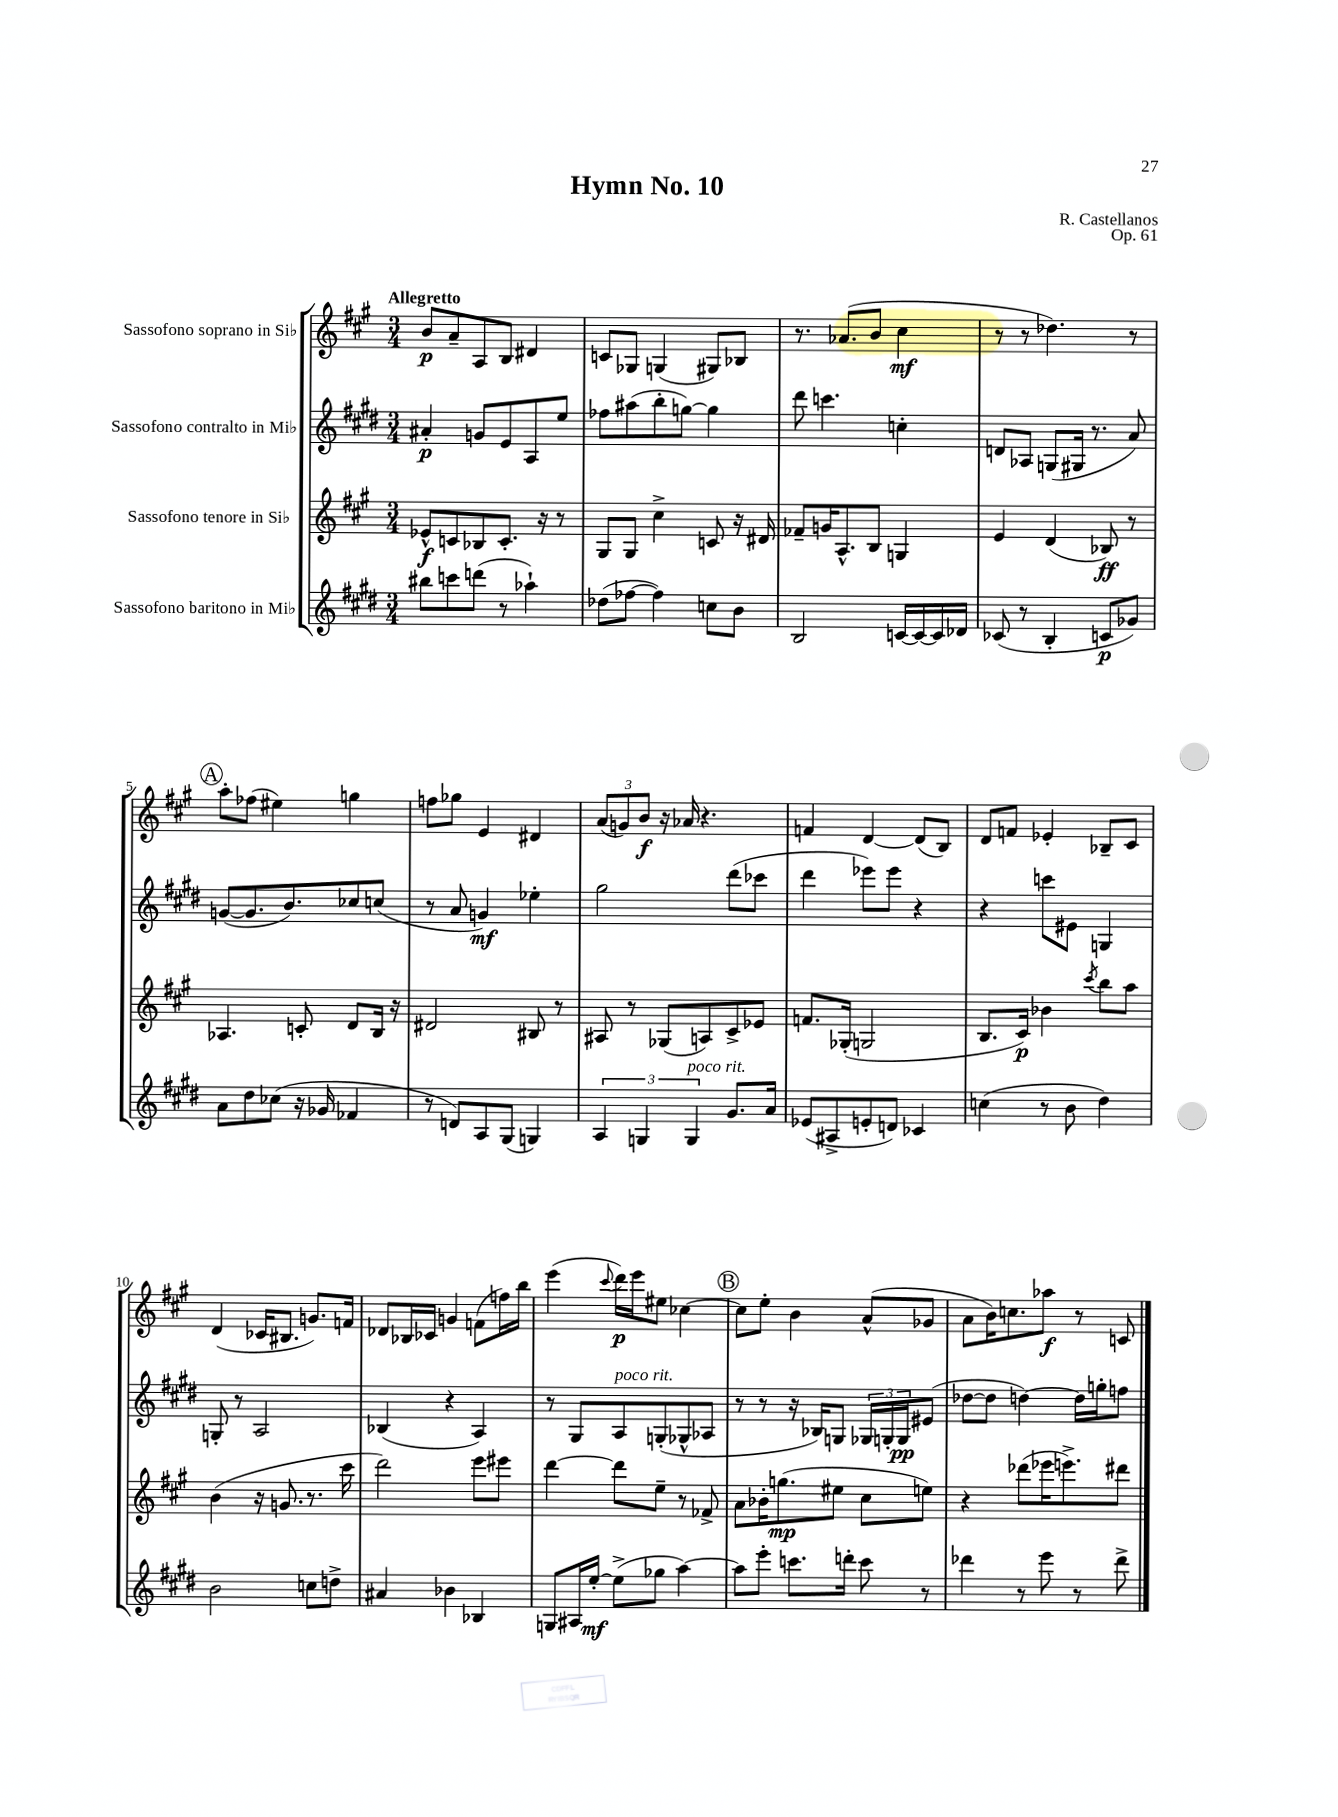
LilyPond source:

\header { title = "Hymn No. 10" composer = "R. Castellanos" opus = "Op. 61" }
<<
\new StaffGroup <<
\new Staff = "s0" \with { instrumentName = "Sassofono soprano in Sib" } {
    \clef treble \key a \major \numericTimeSignature \time 3/4 \tempo "Allegretto"
    b'8\p a'8-- a8 b8 dis'4 |
    c'8 ges8 g4( gis8) bes8 |
    r8. aes'8.( b'8 cis''4\mf |
    r8 r8 des''4.) r8 |
    \mark \markup { \circle "A" } a''8-. fes''8( eis''4) g''4 |
    f''8 ges''8 e'4 dis'4 |
    \tuplet 3/2 { a'8( g'8) b'8\f } r16 aes'16 r4. |
    f'4 d'4~ d'8( b8) |
    d'8 f'8 ees'4-. bes8-- cis'8 |
    d'4( ces'16 bis8. g'8.) f'16 |
    des'8 bes16 ces'16 g'4 f'8( f''16) b''16 |
    e'''4( \appoggiatura { cis'''8 } d'''16\p) e'''16 eis''8 ces''4~ |
    \mark \markup { \circle "B" } ces''8 e''8-. b'4 a'8-^( ges'8 |
    a'8 b'16) c''8. aes''8\f r8 c'8 \bar "|." |
}
\new Staff = "s1" \with { instrumentName = "Sassofono contralto in Mib" } {
    \clef treble \key e \major \numericTimeSignature \time 3/4
    ais'4-.\p g'8 e'8 a8 e''8 |
    fes''8 ais''8( b''8-. g''8~) g''4 |
    dis'''8 c'''4. c''4-. |
    d'8 aes8 g8( gis16 r8. a'8) |
    \mark \markup { \circle "A" } g'8~( g'8. b'8.) ces''8 c''8( |
    r8 a'8 g'4\mf) ees''4-. |
    gis''2 dis'''8( ces'''8 |
    dis'''4 ees'''8) ees'''8 r4 |
    r4 c'''8 eis'8 g4 |
    g8-. r8 a2 |
    bes4( r4 a4) |
    r8 gis8 a8^\markup { \italic "poco rit." } g8-.( ges8-^ aes8 |
    \mark \markup { \circle "B" } r8 r8 r16 bes16) g8 \tuplet 3/2 { ges16 g16-. g16\pp } eis'8( |
    des''8~ des''8 d''4~) d''16 g''16-. f''8 \bar "|." |
}
\new Staff = "s2" \with { instrumentName = "Sassofono tenore in Sib" } {
    \clef treble \key a \major \numericTimeSignature \time 3/4
    ees'8-^\f c'8 bes8 c'8.-. r16 r8 |
    gis8 gis8 cis''4-> c'8 r16 dis'16 |
    fes'8-- g'16 a8.-^ b8 g4 |
    e'4 d'4( bes8\ff) r8 |
    \mark \markup { \circle "A" } aes4. c'8-. d'8 b16 r16 |
    dis'2 bis8 r8 |
    ais8 r8 ges8( a8) cis'8-> ees'8 |
    f'8. ges16-.( g2 |
    b8. cis'16\p) bes'4 \acciaccatura { cis'''8 } b''8 a''8 |
    b'4( r16 g'8. r8. cis'''16 |
    d'''2) e'''8 eis'''8 |
    d'''4~ d'''8 e''8-- r8 fes'8-> |
    \mark \markup { \circle "B" } a'8 bes'16-. g''8.\mp( eis''8 cis''8 e''8) |
    r4 des'''8( ees'''16 e'''8.->) dis'''8 \bar "|." |
}
\new Staff = "s3" \with { instrumentName = "Sassofono baritono in Mib" } {
    \clef treble \key e \major \numericTimeSignature \time 3/4
    bis''8 c'''8 d'''8( r8 aes''4-!) |
    des''8( fes''8~ fes''4) c''8 b'8 |
    b2 c'16~ c'16~ c'16 des'16 |
    ces'8( r8 b4-. c'8\p ges'8) |
    \mark \markup { \circle "A" } a'8 dis''8 ces''8( r16 ges'16 fes'4 |
    r8 d'8) a8 gis8( g4) |
    \tuplet 3/2 { a4 g4 g4^\markup { \italic "poco rit." } } gis'8. a'16 |
    ees'8( ais8-> e'8-. d'8) ces'4 |
    c''4( r8 b'8 dis''4) |
    b'2 c''8 d''8-> |
    ais'4 bes'4 bes4 |
    g8 ais16 e''16~-.\mf e''8->( ges''8 a''4~) |
    \mark \markup { \circle "B" } a''8 e'''8-. c'''8. d'''16-. c'''8 r8 |
    des'''4 r8 e'''8 r8 des'''8-> \bar "|." |
}
>>
>>
